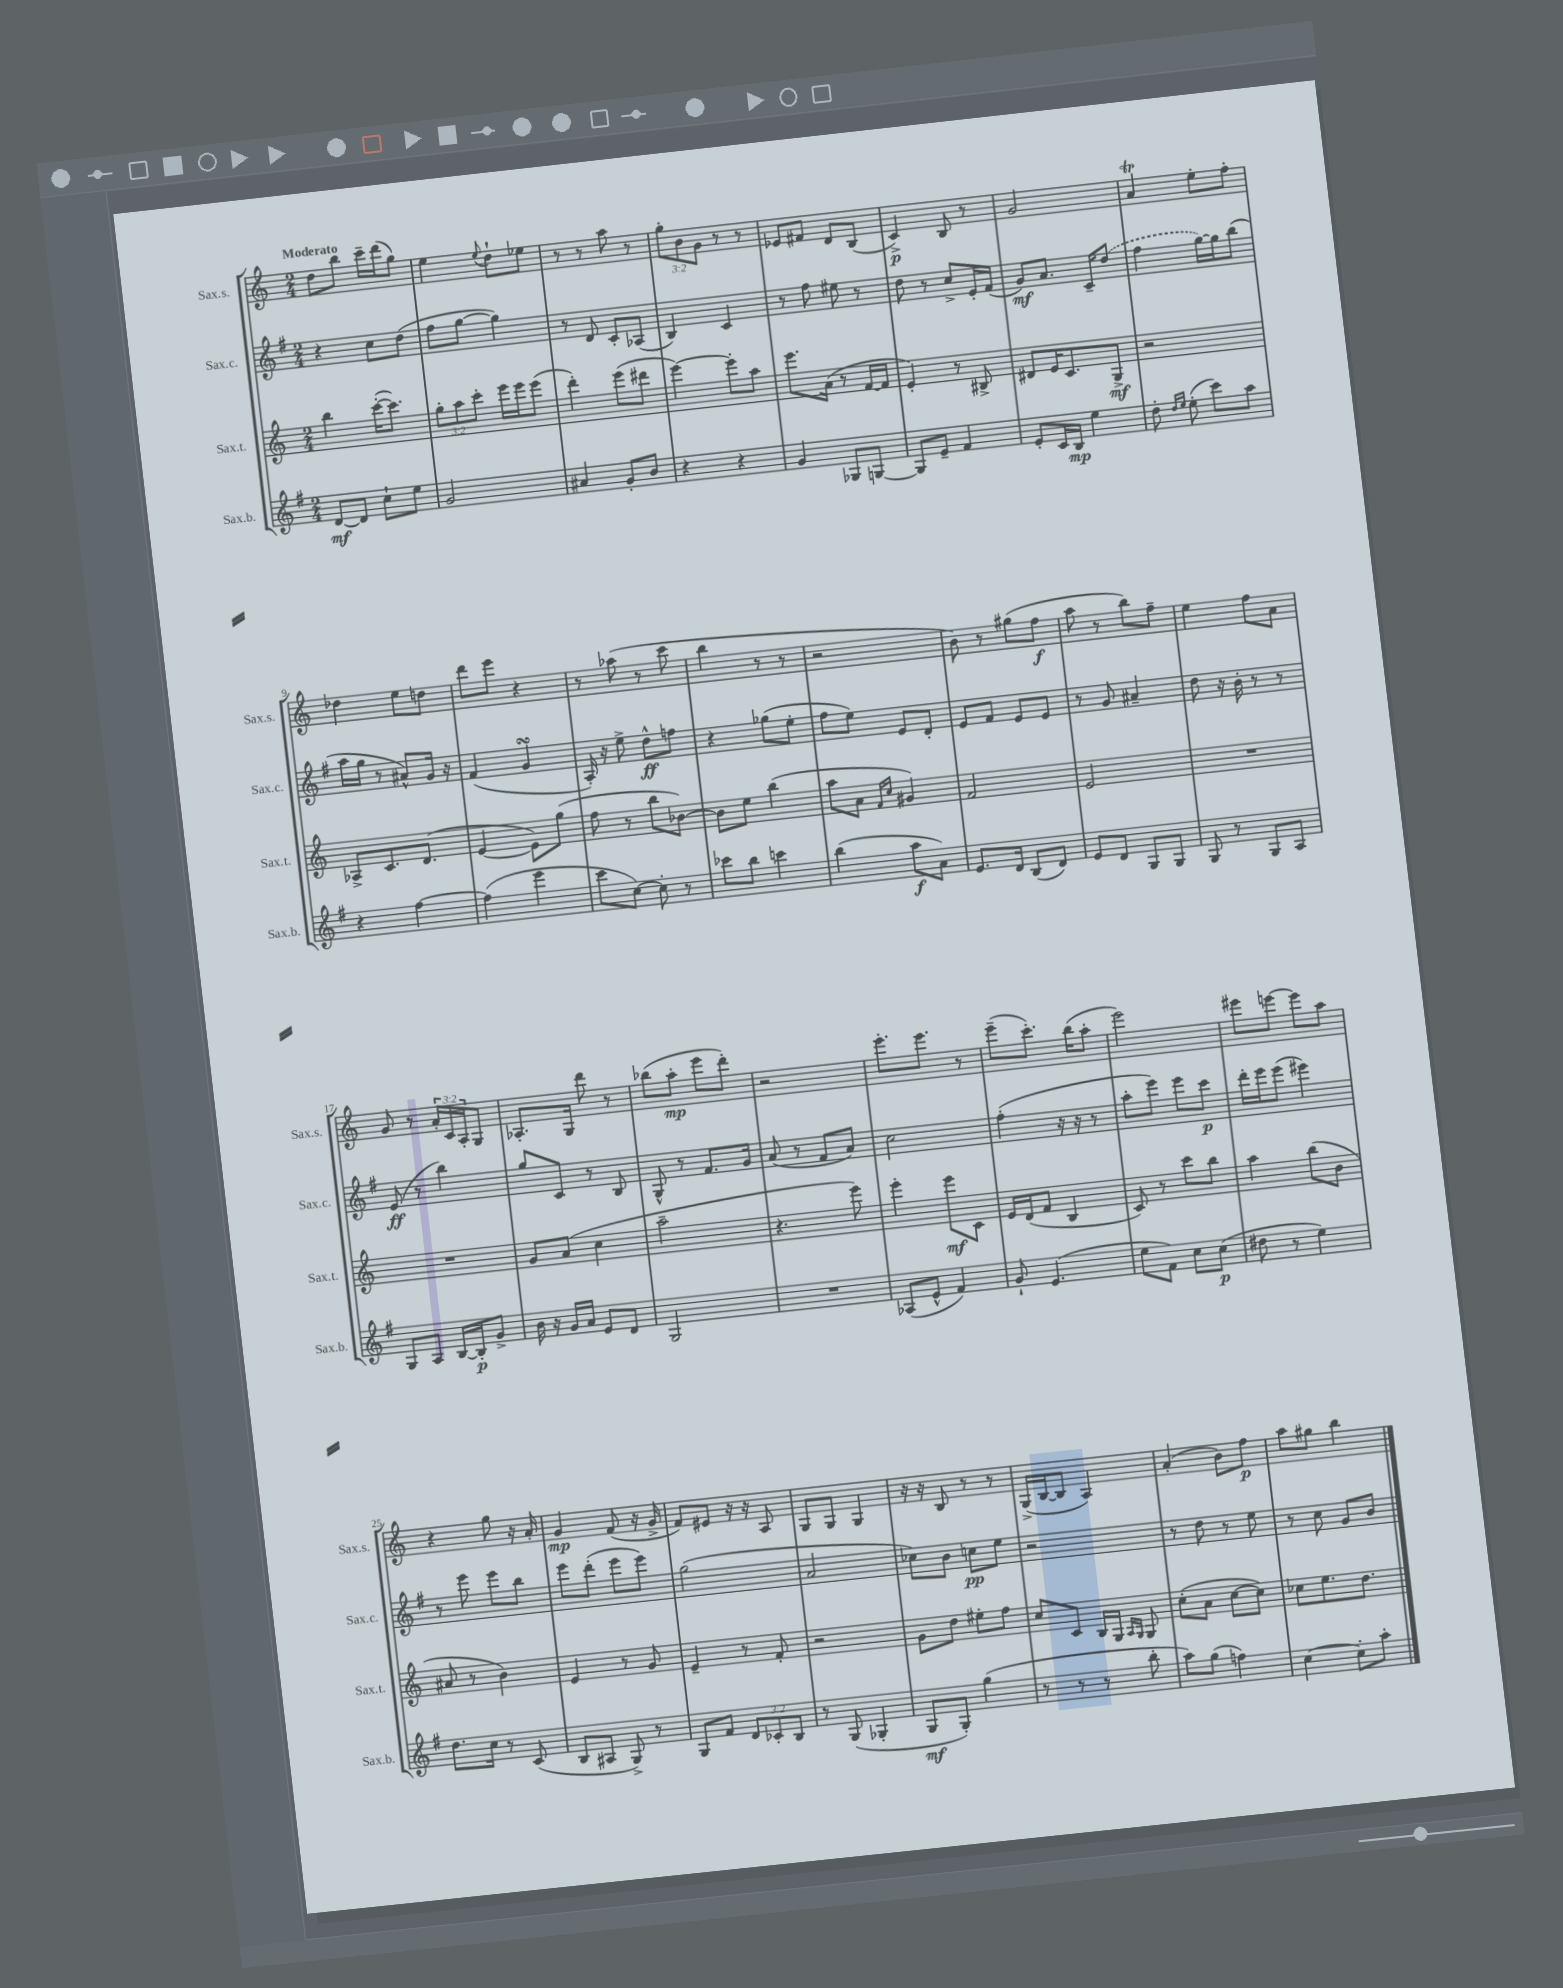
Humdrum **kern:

**kern	**dynam	**kern	**dynam	**kern	**dynam	**kern	**dynam
*part4	*part4	*part3	*part3	*part2	*part2	*part1	*part1
*staff4	*staff4	*staff3	*staff3	*staff2	*staff2	*staff1	*staff1
*I"Sax.b.	*	*I"Sax.t.	*	*I"Sax.c.	*	*I"Sax.s.	*
*I'Sax.b.	*	*I'Sax.t.	*	*I'Sax.c.	*	*I'Sax.s.	*
*clefG2	*	*clefG2	*	*clefG2	*	*clefG2	*
*k[f#]	*	*k[]	*	*k[f#]	*	*k[]	*
*M2/4	*	*M2/4	*	*M2/4	*	*M2/4	*
=1	=1	=1	=1	=1	=1	=1	=1
!	!	!	!	!	!	!LO:TX:a:B:t=Moderato	!
[8d/L	mf	4bb\	.	4r	.	8dd\L	.
8d/J]	.	.	.	.	.	8bb\J	.
8cc`\L	.	([16ccc'\KL	.	8cc\L	.	16ccc~\LL	.
.	.	8.ccc\J])	.	.	.	(16ddd\J	.
8ee\J	.	.	.	(8dd\J	.	8gg\J)	.
=2	=2	=2	=2	=2	=2	=2	=2
2g/	.	12gg'\L	.	8ff#\L	.	4ee\	.
.	.	12aa\	.	.	.	.	.
.	.	.	.	[8gg\J	.	.	.
.	.	12ccc'\J	.	.	.	.	.
.	.	.	.	.	.	8qqee/	.
.	.	16eee\LL	.	4gg\])	.	8dd`\L	.
.	.	16eee\J	.	.	.	.	.
.	.	(8eee\J	.	.	.	8ee-X\J	.
=3	=3	=3	=3	=3	=3	=3	=3
4a#X/	.	4ddd'\)	.	8r	.	8r	.
.	.	.	.	8d/	.	8r	.
8g'/L	.	(8eee\L	.	8c'/L	.	8aa\	.
8b/J	.	8ddd#X\J	.	(8A-X/J	.	8r	.
=4	=4	=4	=4	=4	=4	=4	=4
4r	.	[4eee\)	.	4B/)	.	12gg'\L	.
.	.	.	.	.	.	12b\	.
.	.	.	.	.	.	12g\J	.
4r	.	8eee'\L]	.	4c/	.	8r	.
.	.	8aa\J	.	.	.	8r	.
=5	=5	=5	=5	=5	=5	=5	=5
4g/	.	8.eee\L	.	8r	.	8e-X/L	.
.	.	.	.	8ff#\	.	8f#X/J	.
.	.	(16a\Jk	.	.	.	.	.
8G-X/L	.	8r	.	8ee#X\	.	8d/L	.
[8Gn/J	.	[16f/LL	.	8r	.	(8B/J	.
.	.	16f/JJ]	.	.	.	.	.
=6	=6	=6	=6	=6	=6	=6	=6
8G/L]	.	4e'/)	.	8dd\	.	4c^/)	p
8e~/J	.	.	.	8r	.	.	.
4f#/	.	8r	.	8cc^/L	.	8B/	.
.	.	8B#X^/	.	16e'/L	.	8r	.
.	.	.	.	(16f#/JJ	.	.	.
=7	=7	=7	=7	=7	=7	=7	=7
8e'/L	.	8d#X/L	.	8g/L)	mf	2g/	.
16c/L	.	16e/K	.	8.a/J	.	.	.
16B/JJ	mp	8.c/	.	.	.	.	.
4ee\	.	.	.	.	.	.	.
.	.	.	.	16c~/KL	.	.	.
.	.	8G^/J	mf	(8dd/J	.	.	.
=8	=8	=8	=8	=8	=8	=8	=8
8dd'\	.	2r	.	4ff#\	.	4aT/	.
16qqdd/LL	.	.	.	.	.	.	.
16qqee/JJ	.	.	.	.	.	.	.
(8ee'\	.	.	.	.	.	.	.
8ccc\L)	.	.	.	[16gg\LL)	.	8ee'\L	.
.	.	.	.	16gg\J]	.	.	.
8aa\J	.	.	.	(8bb\J	.	8ff'\J	.
!!LO:LB:g=z
=9	=9	=9	=9	=9	=9	=9	=9
4r	.	8A-X^/L	.	16aa\LL	.	4dd-X\	.
.	.	.	.	16gg\JJ	.	.	.
.	.	8.c/	.	8r	.	.	.
[4ff#\	.	.	.	8a#X^^/L)	.	8ee\L	.
.	.	(8.d/J	.	.	.	.	.
.	.	.	.	16g/Jk	.	8ddn\J	.
.	.	.	.	16r	.	.	.
=10	=10	=10	=10	=10	=10	=10	=10
(4ff#\]	.	[4e/	.	(4f#/	.	8ddd\L	.
.	.	.	.	.	.	8eee\J	.
4eee\	.	8e\L])	.	4gsSSs/	.	4r	.
.	.	(8gg\J	.	.	.	.	.
=11	=11	=11	=11	=11	=11	=11	=11
8ccc\L	.	8ff\	.	16A'/)	.	8r	.
.	.	.	.	16r	.	.	.
[8cc\J)	.	8r	.	8ee^\	.	(8aa-X\	.
8cc'\]	.	8bb\L	.	8dd^^\L	ff	8r	.
8r	.	[8b-X\J)	.	8ffn\J	.	8ccc\	.
=12	=12	=12	=12	=12	=12	=12	=12
8ccc-X\L	.	8b-\L]	.	4r	.	4bb\	.
8bb\J	.	8ee\J	.	.	.	.	.
4cccn\	.	(4bb\	.	(8gg-X\L	.	8r	.
.	.	.	.	8ee'\J	.	8r	.
=13	=13	=13	=13	=13	=13	=13	=13
(4bb\	.	8aa\L	.	8ff#\L	.	2r	.
.	.	8a\J	.	8ee\J)	.	.	.
.	.	16qqf/LL	.	.	.	.	.
.	.	16qqcc/JJ	.	.	.	.	.
8aa\L	f	4g#X/)	.	8e/L	.	.	.
8a\J)	.	.	.	8d'/J	.	.	.
=14	=14	=14	=14	=14	=14	=14	=14
8.e/L	.	2f/	.	8e/L	.	8b\)	.
.	.	.	.	8f#/J	.	8r	.
16d/Jk	.	.	.	.	.	.	.
(8B/L	.	.	.	8e/L	.	(8gg#X\L	.
8d/J)	.	.	.	8e/J	.	8ff\J	f
=15	=15	=15	=15	=15	=15	=15	=15
8e/L	.	2e/	.	8r	.	8aa\	.
8d/J	.	.	.	8g/	.	8r	.
8G/L	.	.	.	4a#X~/	.	8bb\L)	.
8G/J	.	.	.	.	.	8ff~\J	.
=16	=16	=16	=16	=16	=16	=16	=16
8G/	.	2r	.	8dd\	.	4ee\	.
8r	.	.	.	16r	.	.	.
.	.	.	.	16b'\	.	.	.
8G/L	.	.	.	8r	.	8ff\L	.
8A/J	.	.	.	8r	.	8a\J	.
!!LO:LB:g=z
=17	=17	=17	=17	=17	=17	=17	=17
8G/L	.	2r	.	(8e/	ff	8g/	.
8A/J	.	.	.	8r	.	8r	.
[16B/LL	.	.	.	4bb\)	.	24a'/LL	.
.	.	.	.	.	.	24c/	.
16B'/J]	p	.	.	.	.	.	.
.	.	.	.	.	.	24A'/J	.
8g^/J	.	.	.	.	.	8G/J	.
=18	=18	=18	=18	=18	=18	=18	=18
16b\	.	8g/L	.	8gg/L	.	8.A-X'/L	.
16r	.	.	.	.	.	.	.
16g/LL	.	(8a/J	.	8c/J	.	.	.
16a/JJ	.	.	.	.	.	16G/Jk	.
8e/L	.	4cc\	.	8r	.	8ddd\	.
8d/J	.	.	.	8B/	.	8r	.
=19	=19	=19	=19	=19	=19	=19	=19
2G/	.	2aa~\	.	8G^^/	.	(8bb-X\L	.
.	.	.	.	8r	.	8aa'\J	mp
.	.	.	.	8.f#/L	.	8eee\L	.
.	.	.	.	.	.	8ddd'\J)	.
.	.	.	.	16g/Jk	.	.	.
=20	=20	=20	=20	=20	=20	=20	=20
2r	.	4.r	.	(8a/	.	2r	.
.	.	.	.	8r	.	.	.
.	.	.	.	8f#/L	.	.	.
.	.	8eee\)	.	8a/J)	.	.	.
=21	=21	=21	=21	=21	=21	=21	=21
(8A-X/L	.	4eee'\	.	2cc\	.	8.eee'\L	.
8e^^/J	.	.	.	.	.	.	.
.	.	.	.	.	.	8.eee\J	.
4f#/)	.	8eee\L	mf	.	.	.	.
.	.	8c\J	.	.	.	8r	.
=22	=22	=22	=22	=22	=22	=22	=22
8g`/	.	16e/LL	.	(4ff#'\	.	(8eee~\L	.
.	.	(16d/J	.	.	.	.	.
(4.e/	.	8f/J	.	.	.	8.ccc'\J)	.
.	.	4B/	.	16r	.	.	.
.	.	.	.	16r	.	(16bb\KL	.
.	.	.	.	8r	.	8aa'\J	.
=23	=23	=23	=23	=23	=23	=23	=23
8ee\L	.	8c/)	.	8aa'\L	.	2eee\)	.
8f#\J)	.	8r	.	8eee\J)	.	.	.
8cc\L	.	8ccc\L	.	8eee\L	.	.	.
(8cc\J	p	8bb\J	.	8ccc\J	p	.	.
=24	=24	=24	=24	=24	=24	=24	=24
8dd#X\	.	4aa\	.	16ddd'\LL	.	8eee#X\L	.
.	.	.	.	16eee\J	.	.	.
8r	.	.	.	(8eee\J	.	[8eeen\J	.
4ee\)	.	(8bb\L	.	4eee#X\)	.	8eee\L]	.
.	.	8b\J	.	.	.	8aa\J	.
!!LO:LB:g=z
=25	=25	=25	=25	=25	=25	=25	=25
8.dd\L	.	8a#X/	.	8r	.	4r	.
.	.	8r	.	8eee\	.	.	.
16cc\Jk	.	.	.	.	.	.	.
8r	.	4b\)	.	8eee\L	.	8gg\	.
(8c/	.	.	.	8bb\J	.	16r	.
.	.	.	.	.	.	16a'/	.
=26	=26	=26	=26	=26	=26	=26	=26
8B/L	.	4e/	.	8eee\L	.	4g/	mp
8A#X/J	.	.	.	(8ddd'\J	.	.	.
8G^/)	.	8r	.	8eee\L	.	(8f/	.
8r	.	8g/	.	8eee\J)	.	16r	.
.	.	.	.	.	.	16g^/	.
=27	=27	=27	=27	=27	=27	=27	=27
8G/L	.	4e~/	.	(2gg\	.	8f/L)	.
8f#/J	.	.	.	.	.	8e#X/J	.
12d/L	.	8r	.	.	.	16r	.
.	.	.	.	.	.	16r	.
12c-X'/	.	.	.	.	.	.	.
.	.	8f'/	.	.	.	8A/	.
12B/J	.	.	.	.	.	.	.
=28	=28	=28	=28	=28	=28	=28	=28
8r	.	2r	.	2a/	.	8G/L	.
(8G/	.	.	.	.	.	8G/J	.
4G-X'/	.	.	.	.	.	4G/	.
=29	=29	=29	=29	=29	=29	=29	=29
8G/L	mf	8g\L	.	8cc-X\L)	.	16r	.
.	.	.	.	.	.	16r	.
8G'/J)	.	8dd\J	.	8b\J	.	8B/	.
(4gg\	.	8ee#X'\L	.	8ccn\L	pp	8r	.
.	.	8ff\J	.	8ee\J	.	8r	.
=30	=30	=30	=30	=30	=30	=30	=30
8r	.	8cc/L	.	2r	.	(16G^/LL	.
.	.	.	.	.	.	[16B/J	.
8r	.	8c/J	.	.	.	8B/J]	.
8r	.	16B/LL	.	.	.	4A/)	.
.	.	16G/JJ	.	.	.	.	.
.	.	16qqA/LL	.	.	.	.	.
.	.	16qqG/JJ	.	.	.	.	.
8bb'\	.	8G/	.	.	.	.	.
=31	=31	=31	=31	=31	=31	=31	=31
8aa\L)	.	(8cc'\L	.	8r	.	(4a'/	.
(8gg\J	.	8a\J	.	8dd\	.	.	.
4ffn\)	.	[8cc\L	.	8r	.	8b\L)	.
.	.	8cc\J])	.	8ee\	.	8ff\J	p
=32	=32	=32	=32	=32	=32	=32	=32
[4cc\	.	8cc-X\L	.	8r	.	8aa\L	.
.	.	8.ee\	.	8cc\	.	8gg#X\J	.
8cc'\L]	.	.	.	8g/L	.	4bb\	.
.	.	8.dd\J	.	.	.	.	.
8aa'\J	.	.	.	8b/J	.	.	.
==	==	==	==	==	==	==	==
*-	*-	*-	*-	*-	*-	*-	*-
